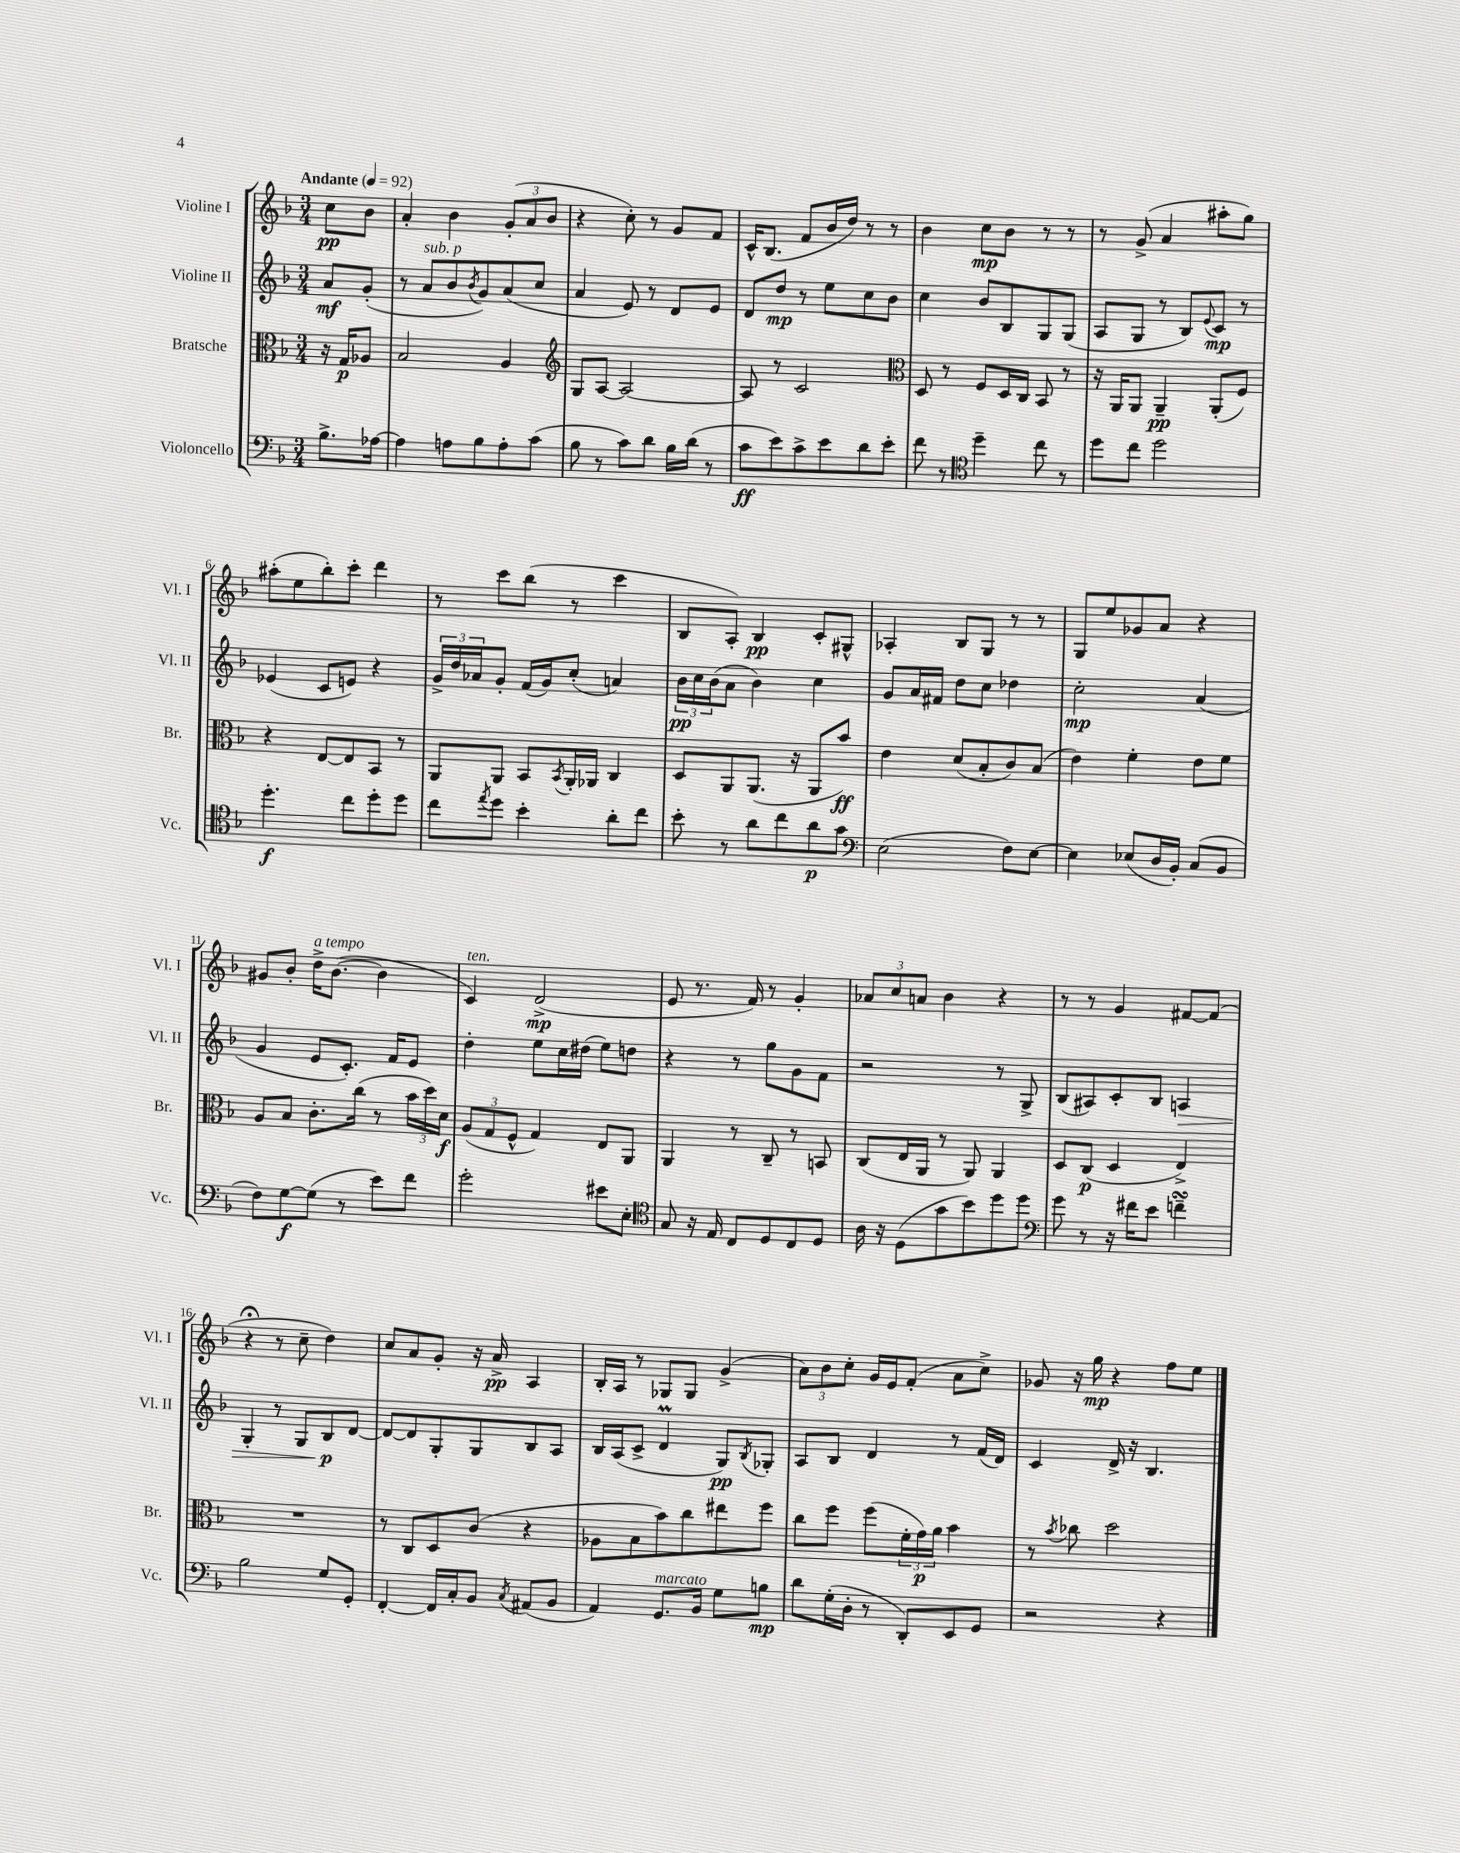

**kern	**kern	**kern	**kern
*staff4	*staff3	*staff2	*staff1
*clefF4	*clefC3	*clefG2	*clefG2
*k[b-]	*k[b-]	*k[b-]	*k[b-]
*M3/4	*M3/4	*M3/4	*M3/4
*MM92	*MM92	*MM92	*MM92
8.B-^	16r	8a	8cc
.	16G	.	.
.	8A-	(8g'	8b-
[16A-	.	.	.
=	=	=	=
4A-]	2B-	8r	4a'
.	.	8a	.
8A	.	8b-	4b-
.	.	8qb-	.
8B-	.	8g)	.
8A'	4A	(8a	(12g'
.	.	.	12a
(8c	.	8cc	.
.	.	.	12b-
=	=	=	=
*	*clefG2	*	*
8B-	8G	4a	4r
8r	[8A	.	.
8c)	2A_	8e)	8cc')
8d	.	8r	8r
16B-	.	8d	8g
(16d	.	.	.
8r	.	8e	8f
=	=	=	=
8c	8A]	8d	16c^^
.	.	.	(8.B-
8e)	8r	8dd	.
8c^	2c	8r	8f
8e	.	8ee	16b-
.	.	.	16dd)
8d	.	8cc	8r
8e'	.	8b-	8r
=	=	=	=
*	*clefC3	*	*
8f	8D	4cc	4b-
8r	8r	.	.
*clefC4	*	*	*
4dd~	8F	8b-	8cc
.	16D	8B-	8b-
.	16C	.	.
8cc	8BB-	8G	8r
8r	8r	(8G	8r
=	=	=	=
8dd	16r	8A	8r
.	16AA	.	.
8cc	8AA	8G	(8g^
2dd	4AA~	8r	4a
.	.	8B-)	.
.	.	8qqe	.
.	(8AA'	8c	8aa#'
.	8F)	8r	8gg)
=	=	=	=
4.dd'	4r	(4e-	(8aa#'
.	.	.	8ee
.	[8E	8c	8bb-')
8cc	8E]	8e)	8ccc'
8dd'	8BB-	4r	4ddd
8dd	8r	.	.
=	=	=	=
8cc	8AA	24g^	8r
.	.	24dd	.
.	.	24a-	.
8qee	.	.	.
8dd	8AA	8g'	8ccc
4b-'	8BB-	(16f	(8bb-
.	.	16g)	.
.	8qBB-	.	.
.	16AA'	(8cc'	8r
.	16AA-	.	.
8a'	4C	4a)	4ccc
8cc	.	.	.
=	=	=	=
8b-'	8D	24b-	8B-
.	.	24cc	.
.	.	(24b-	.
8r	8AA	8a	8A')
8a	(8.AA	4b-)	4B-
8cc	.	.	.
.	16r	.	.
8a	8AA	4cc	8c'
8g	8b-)	.	8G#^^
=	=	=	=
*clefF4	*	*	*
(2E	4e	8g	4A-'
.	.	16a	.
.	.	16f#	.
.	(8d	8dd	8B-
.	8B-'	8cc	8G
8F)	8c)	4dd-	8r
[8E	(8B-	.	8r
=	=	=	=
4E]	4e)	2cc'	8G
.	.	.	8ee
(8E-	4f'	.	8g-
16D	.	.	8a
16BB-')	.	.	.
(8C	8e	(4a	4r
8BB-	8f	.	.
=	=	=	=
8F)	8A	4g	8g#
[8G	8B-	.	8b-'
(8G]	8.c'	8e	16dd^
.	.	.	([8.b-
8r	.	8.c')	.
.	(16cc	.	.
8e)	8r	.	4b-]
.	.	16f	.
8f	24b-	8e	.
.	24dd)	.	.
.	24d	.	.
=	=	=	=
2g'	(12A	4dd'	4c)
.	12G	.	.
.	12F^^	.	.
.	4G)	8ee	(2d^
.	.	16cc	.
.	.	(16dd#	.
8e#	8E	8ee)	.
8E'	8AA	8dd	.
=	=	=	=
*clefC4	*	*	*
8G	4AA	4r	8e
16r	.	.	8.r
16E	.	.	.
8C	8r	8r	.
.	.	.	16f)
8D	8C~	8gg	8r
8C	8r	8g	4g'
8D	8BB	8f	.
=	=	=	=
16A	(8C	2r	12a-
16r	.	.	.
.	.	.	12cc
(8D	16E	.	.
.	.	.	12a
.	16AA	.	.
8g	8r	.	4b-
8b-)	8AA)	.	.
8dd	4AA	8r	4r
8dd	.	8G^	.
=	=	=	=
*clefF4	*	*	*
8g	8D	(8B-	8r
8r	(8C	8A#)	8r
16r	4D	8c'	4g
16f#	.	.	.
8e	.	8B-	.
4f~	4E^)	4A	[8f#
.	.	.	(8f#]
=	=	=	=
2B-	2.r	4G'	4r;
.	.	8r	8r
.	.	8G	8cc~
8G	.	8B-	4dd)
8GG'	.	[8d	.
=	=	=	=
[4FF'	8r	8d_	8cc
.	8C	8d]	8a
16FF]	8D	8G'	8g'
16C'	.	.	.
8BB-	(8c	8G	16r
.	.	.	16a^
8qC	.	.	.
(8AA#	4r	8B-	4A
8BB-	.	8A	.
=	=	=	=
4AA)	8A-	16B-	16B-'
.	.	(16A	16A
.	8B-	8c^	8r
8.GG	8b-)	4d	8G-
.	8cc	.	8G-
16BB-	.	.	.
8G	8ee#	8G)	(4g^
.	.	8qB-	.
8B	8ff	8G-'	.
=	=	=	=
8d	8cc	8A	12a)
.	.	.	12b-
(16G'	8ff	8B-	.
.	.	.	12cc'
16D'	.	.	.
8r	(8ff	4d	16g
.	.	.	16e
8DD')	24f'	.	(8f'
.	24g)	.	.
.	24a	.	.
8EE	4b-	8r	8a
8GG	.	(16f	8cc^)
.	.	16d)	.
=	=	=	=
2r	8r	4c	8g-
.	8qb-	.	.
.	8cc-	.	16r
.	.	.	16gg
.	2dd	16d^	4r
.	.	16r	.
.	.	4.B-	.
4r	.	.	8ff
.	.	.	8ee
==	==	==	==
*-	*-	*-	*-
